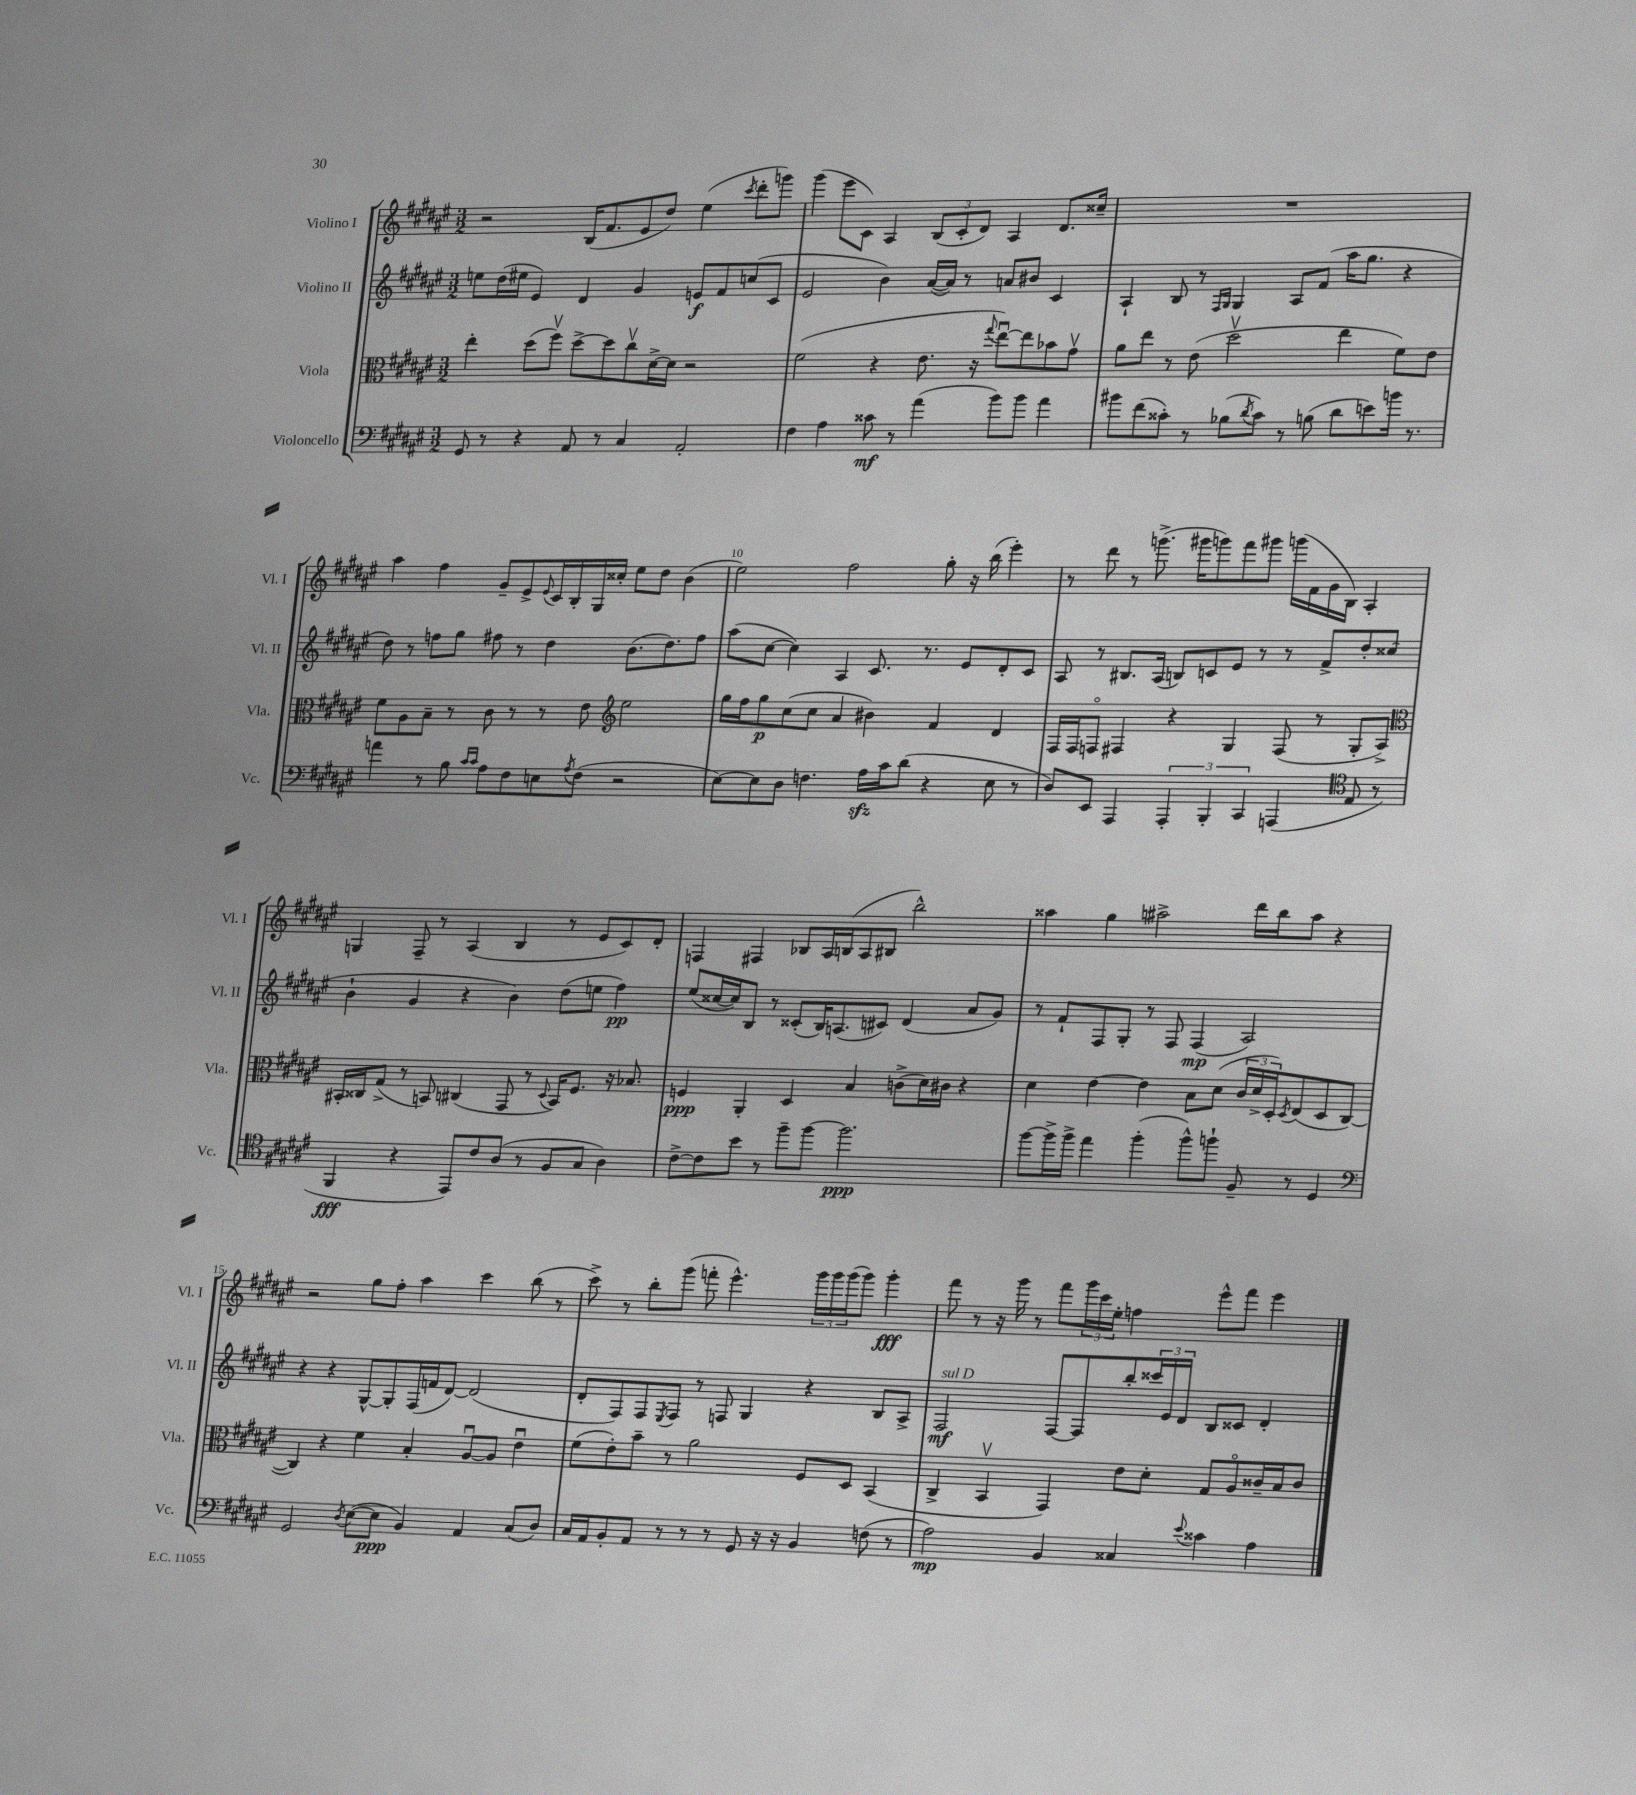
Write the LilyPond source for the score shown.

<<
\new StaffGroup <<
\new Staff = "s0" \with { instrumentName = "Violino I" shortInstrumentName = "Vl. I" } {
    \clef treble \key fis \major \numericTimeSignature \time 3/2
    r2 b16( fis'8. eis'8 dis''8) eis''4( \acciaccatura { cis'''8 } dis'''8-. g'''8) |
    gis'''4( eis'''8 cis'8) ais4 \tuplet 3/2 { b8( cis'8-. dis'8) } ais4 dis'8. cisis''16-- |
    R1. |
    ais''4 fis''4 gis'8-- eis'8-> \appoggiatura { eis'8 } cis'16 b16-. gis16 cisis''16-. eis''8 dis''8 b'4( |
    eis''2) fis''2 gis''8-. r16 b''16( eis'''4-.) |
    r8 dis'''8 r8 g'''8.->( gis'''16 g'''8) fis'''8 gis'''8 g'''16( fis'16 gis'16 b16) ais4-. |
    g4 fis8-- r8 ais4( b4 r8 eis'8 cis'8) dis'8-. |
    f4 fis4 bes8 ais16 b16( ais8 bis8 b''2-^) |
    aisis''4 gis''4 ais''2-> dis'''16 b''16 ais''8 r4 |
    r2 gis''8 fis''8-. ais''4 cis'''4 b''8( r8 |
    cis'''8->) r8 b''8-. gis'''8( f'''8-. eis'''4.-^) \tuplet 3/2 { gis'''16 gis'''16 gis'''16( } gis'''8) gis'''4-.\fff |
    fis'''8 r8 r16 gis'''16 r8 fis'''8 \tuplet 3/2 { gis'''16 cis'''16 eis''16-. } f''4 eis'''8-^ fis'''8 eis'''4 \bar "|." |
}
\new Staff = "s1" \with { instrumentName = "Violino II" shortInstrumentName = "Vl. II" } {
    \clef treble \key fis \major \numericTimeSignature \time 3/2
    e''8 dis''16( eis''16 eis'4) dis'4 gis'4 e'8\f fis'8 c''8( cis'8 |
    eis'2 b'4) ais'16~( ais'16) r8 a'8 bis'8 cis'4 |
    ais4-! b8 r8 \grace { fis16 gis16 } gis4 ais8 fis'8( ais''16 gis''8. r4 |
    dis''8) r8 f''8 gis''8 fis''8 r8 dis''4 b'8.( dis''8.) fis''8 |
    ais''8( cis''8~ cis''4) ais4 cis'8. r8. eis'8 dis'8-. cis'8 |
    ais8 r8 bis8. ais16( b8) c'8 eis'8 r8 r8 fis'8-> dis''8-. cisis''8( |
    b'4-! gis'4 r4 b'4) dis''8( e''8 fis''4\pp) |
    eis''8( cisis''16~ cisis''16) b8 r8 cisis'8-.( b16) a8.( cis'8) dis'4( ais'8 gis'8) |
    r8 fis'8-! fis8 gis8-. r8 fis8 fis4\mp( ais2) |
    r4 r4 gis8~-^ gis8-. fis16( f'16 dis'8~) dis'2( |
    dis'8-. fis8) fis8 \acciaccatura { eis8 } fis8 r8 f8 gis4 r4 b8 ais8-> |
    fis2\mf^\markup { \italic "sul D" } fis8~ fis8 b''8-. \tuplet 3/2 { cisis'''16 eis'16 dis'16 } b8 cisis'8 dis'4-. \bar "|." |
}
\new Staff = "s2" \with { instrumentName = "Viola" shortInstrumentName = "Vla." } {
    \clef alto \key fis \major \numericTimeSignature \time 3/2
    eis''4-. dis''8( fis''8\upbow) dis''8~-> dis''8 cis''8\upbow dis'16~-> dis'16 r2 |
    fis'2( r4 eis'8. r16 \appoggiatura { gis''8 } eis''8~\downbow) eis''8 bes'8 gis'8\upbow |
    ais'8 eis''8 r8 eis'8( dis''2\upbow eis''4 fis'8) eis'8 |
    fis'8 ais8 b8-- r8 cis'8 r8 r8 eis'8 \clef treble eis''2 |
    gis''16 fis''16 gis''8\p cis''8( cis''8 ais'4 bis'4) fis'4 dis'4 |
    fis16 fis16 f8\flageolet fis4 r4 gis4 fis8( r8 gis8-. ais8->) |
    \clef alto bis,16-. cisis16 gis8->( r8 b,8) cis4( gis,8 r8 \appoggiatura { dis8 } b,16) fis8. r16 bes8. |
    f4\ppp ais,4-. dis4 b4 c'8->( dis'16) cis'16 r4 |
    dis'4 eis'4~ eis'4 b8 dis'8( \tuplet 3/2 { cis'16 dis'16-> dis16-.) } \acciaccatura { dis8 } eis8( dis8 cis8~ |
    cis4) r4 fis'4 b4-. ais8~\downbow ais8 eis'4\downbow |
    fis'8( eis'8-.) b'8-- r8 ais'2 fis8 dis8 b,4( |
    cis4-> b,4\upbow gis,4) eis'8 dis'8-. gis8 ais8\flageolet cisis'16-- b16 cisis'8 \bar "|." |
}
\new Staff = "s3" \with { instrumentName = "Violoncello" shortInstrumentName = "Vc." } {
    \clef bass \key fis \major \numericTimeSignature \time 3/2
    gis,8 r8 r4 ais,8 r8 cis4 ais,2-. |
    fis4 ais4 cisis'8\mf r8 ais'4( b'8) b'8 ais'4 |
    bis'8 fis'8( cisis'8-.) r8 bes8( \acciaccatura { dis'8 } cisis'8) r8 b8( dis'8 e'8) b'16 r8. |
    a'4 r8 b8 \grace { cis'16 cis'16 } ais8 fis8 e8 \acciaccatura { ais8 } fis8( r2 |
    eis8~) eis8 dis8 f4. ais16\sfz cis'16 dis'8( r4 eis8 r8 |
    dis8) eis,8 ais,,4 \tuplet 3/2 { ais,,4-. b,,4-. cis,4 } a,,4( \clef tenor eis8 r8 |
    fis,4\fff r4 eis,8) cis'8 ais8( r8 fis8 gis8 ais4) |
    cis'8~-> cis'8 b'8 r8 fis''8-- fis''8~ fis''2.\ppp |
    fis''8~ fis''16-> fis''16-> eis''4 fis''4-.( fis''8-^) f''8-! fis8-- r8 dis4 |
    \clef bass gis,2 \acciaccatura { dis8 } eis8~( eis8\ppp b,4) ais,4 cis8( dis8) |
    cis16 ais,16 b,8-. ais,8 r8 r8 r8 gis,8 r16 r16 b,4 f8( r8 |
    ais2\mp) b,4 cisis4 \appoggiatura { eis'8 } cisis'4 ais4 \bar "|." |
}
>>
>>
\layout { \context { \Score currentBarNumber = #6 \override BarNumber.break-visibility = ##(#f #t #t) barNumberVisibility = #(every-nth-bar-number-visible 5) } }
